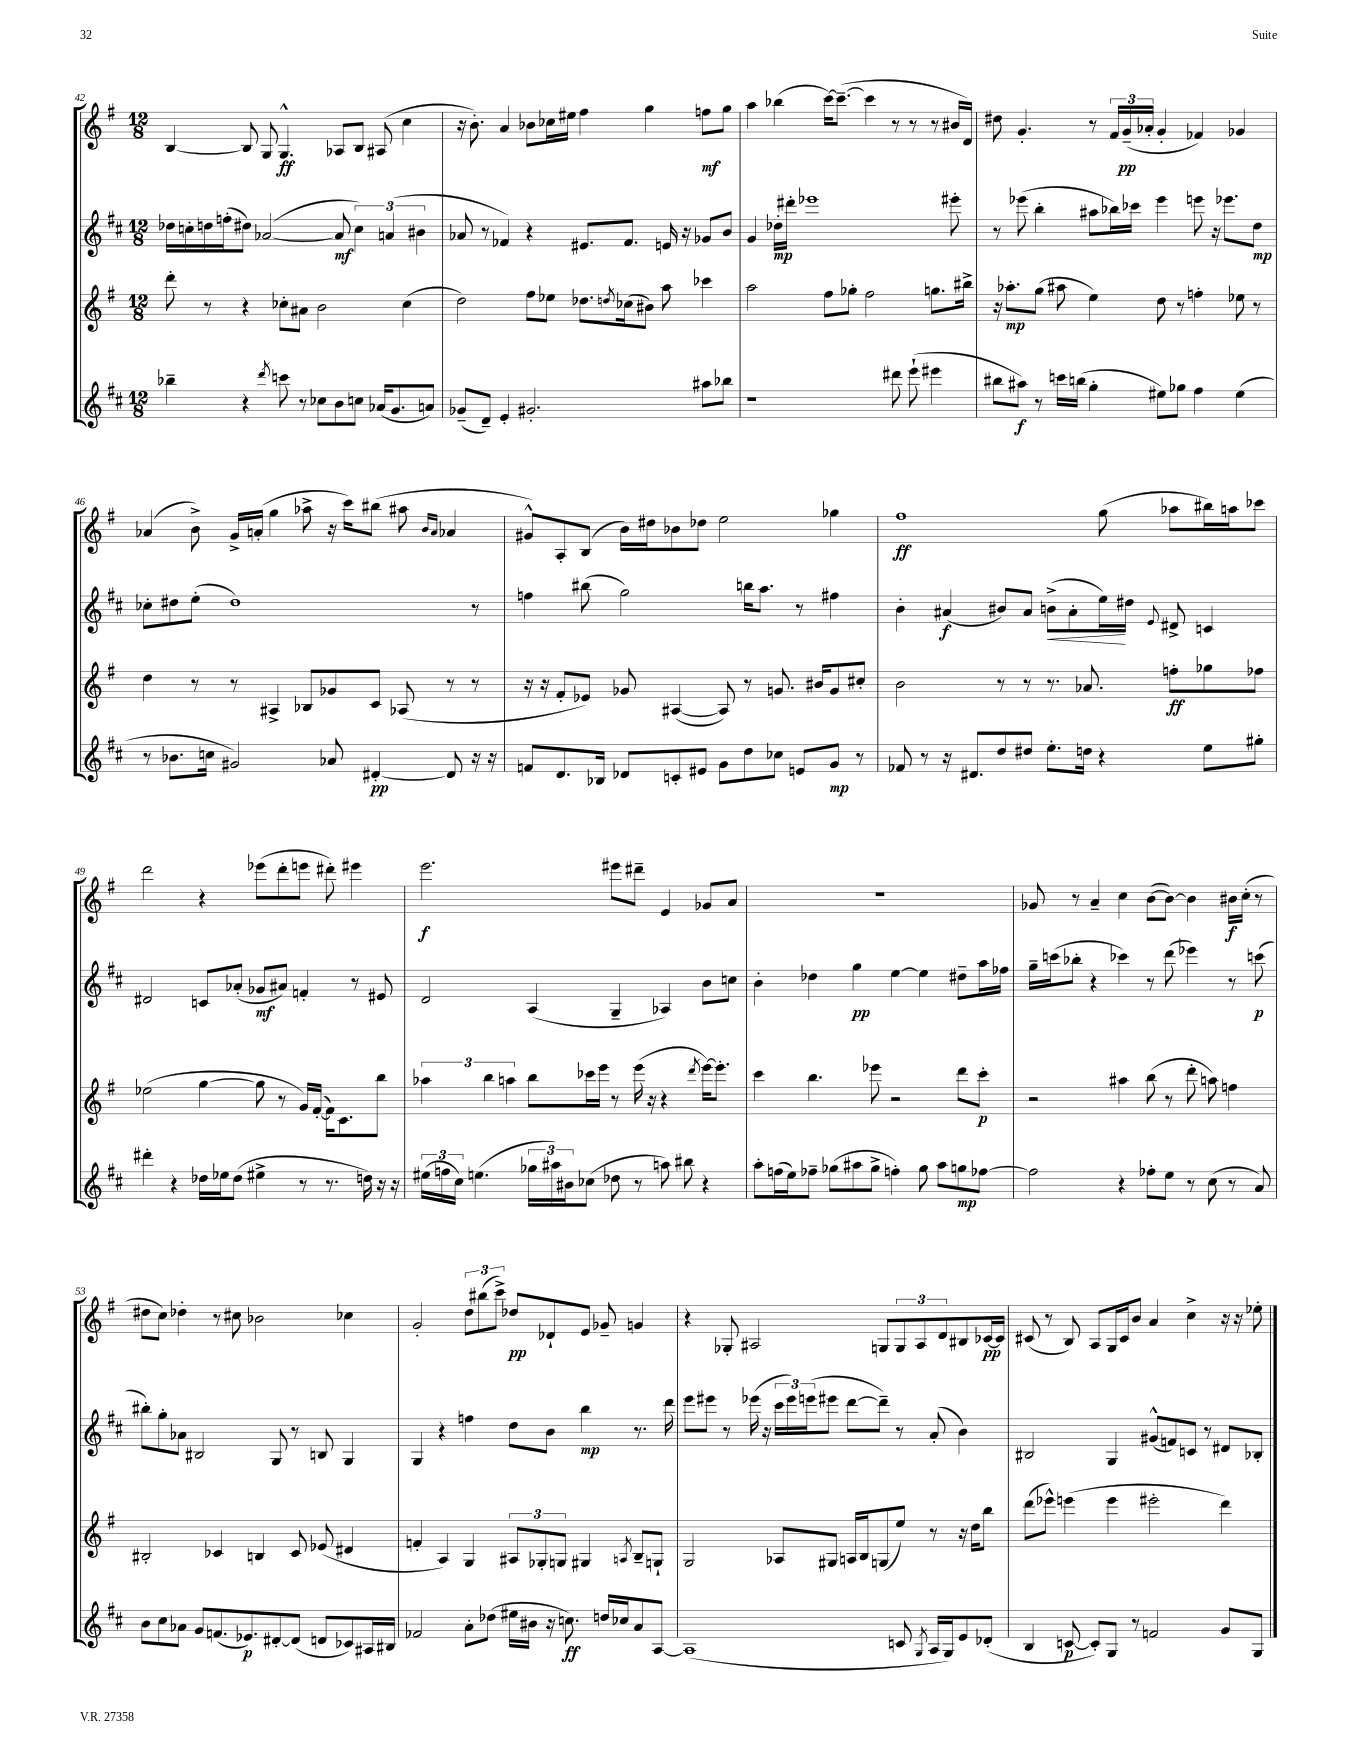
<<
\new StaffGroup <<
\new Staff = "s0" {
    \clef treble \key g \major \numericTimeSignature \time 12/8
    b4~ b8 g8 g4.-^\ff aes8 b8 ais8( c''4 |
    r16 b'8.-.) a'4 bes'8 ces''16 eis''16 fis''4 g''4 f''8\mf g''8 |
    a''4 bes''4( c'''16~) c'''8.~--( c'''4 r8 r8 r8 bis'16 d'16) |
    dis''8 g'4.-. r8 \tuplet 3/2 { fis'16 g'16--\pp( aes'16-. } g'4-. fes'4) ges'4 |
    aes'4( b'8->) g'16-> a'16-.( g''4 aes''8-> r16 c'''16) bis''8( ais''8 \grace { b'16 a'16 } aes'4 |
    gis'8-^) a8-. b8( b'16) dis''16 bes'8 des''8 e''2 ges''4 |
    fis''1\ff g''8( aes''8 bis''16) a''16 ces'''8 |
    d'''2 r4 ees'''8( d'''8-. e'''8 dis'''8-.) eis'''4 |
    e'''2.\f eis'''8 dis'''8-- e'4 ges'8 a'8 |
    R1. |
    ges'8 r8 a'4-- c''4 b'8~( b'8~) b'4 bis'16\f c''16-.( r8 |
    dis''8 c''8) des''4-. r8 cis''8 bes'2 ces''4 |
    g'2-. \tuplet 3/2 { d''8 bis''8( c'''8->) } des''8\pp des'8-! e'8 ges'8-- g'4 |
    r4 ges8-. ais2 g8 \tuplet 3/2 { g8 ais8 d'8 } bis8 ces'16~\pp ces'16 |
    cis'8( r8 b8) a8 g16 cis'16 b'8 a'4 c''4-> r16 r16 ees''8-. \bar "|." |
}
\new Staff = "s1" {
    \clef treble \key d \major \numericTimeSignature \time 12/8
    des''16 c''16-. d''16 f''16-.( dis''8) aes'2~( aes'8\mf \tuplet 3/2 { c''4) a'4( bis'4 } |
    aes'8 r8 fes'4) r4 eis'8. fes'8. e'16 r16 ges'8 b'8 |
    g'4 des''16-.\mp dis'''16-. ees'''1 eis'''8-. |
    r8 ees'''8( b''4-. ais''8 bes''16) ces'''16 ees'''4 e'''8 r16 ees'''8. d''8\mp |
    ces''8-. dis''8 e''8-.( dis''1) r8 |
    f''4 bis''8( g''2) b''16 a''8. r8 fis''4 |
    b'4-. ais'4\f( bis'8) ais'8 b'8->\<( ais'8-. e''16\!) dis''16 \appoggiatura { e'8 } dis'8-> c'4 |
    dis'2 c'8 aes'8-.( ges'8\mf ais'8) f'4-. r8 eis'8 |
    d'2 a4( g4-- aes4) b'8 c''8 |
    b'4-. des''4 g''4\pp e''4~ e''4 dis''8-- a''16 fes''16 |
    g''16-- c'''16( bes''8-. r4 ces'''4) r8 d'''8( ees'''4) r8 c'''8\p( |
    bis''8-.) g''8-. aes'8 bis2 g8 r8 b8 g4 |
    g4 r4 f''4 d''8 b'8 b''4\mp r8. d'''16 |
    e'''8 eis'''8 r8 ees'''16( r16 \tuplet 3/2 { cis'''16 ees'''16) e'''16( } eis'''8 d'''8~ d'''8--) r8 a'8-.( b'4) |
    bis2 g4 gis'8-^( f'8) c'8 r8 dis'8 bes8-. \bar "|." |
}
\new Staff = "s2" {
    \clef treble \key g \major \numericTimeSignature \time 12/8
    d'''8-. r8 r4 ces''8-. ais'8 b'2 ces''4( |
    d''2) fis''8 ees''8 des''8. \acciaccatura { d''8 } ces''16( bis'8) a''8 ces'''4 |
    a''2 fis''8 ges''8-. fis''2 g''8. bis''16-> |
    r16 aes''8.-.\mp g''8( ais''8 e''4) d''8 r8 f''4-. ees''8 r8 |
    d''4 r8 r8 ais4-> bes8 ges'8 c'8 aes8( r8 r8 |
    r16 r16 fis'8-. ees'8) ges'8 ais4~( ais8) r8 g'8. bis'16 g'8 cis''8-. |
    b'2 r8 r8 r8. aes'8. f''8-.\ff ges''8 fes''8 |
    ees''2( g''4~ g''8 r8 g'16) fis'16~-.( fis'16) c'8. b''8 |
    \tuplet 3/2 { aes''4 b''4 a''4 } b''8 ces'''16 e'''16 r8 e'''16( r16 r4 \acciaccatura { d'''8 } e'''16~) e'''8.-. |
    c'''4 b''4. ees'''8 r2 d'''8 c'''8-.\p |
    r2 ais''4 b''8( r8 d'''8-. a''8) f''4 |
    bis2-. ces'4 b4 ces'8 ees'8( dis'4 |
    f'4-. a4) g4 \tuplet 3/2 { ais8 ges8-. g8 } gis4 \acciaccatura { a8 } b8-- g8-! |
    g2 aes8 gis8 a16 b16 g8( e''8) r8 r16 d''16 b''8 |
    d'''8( ees'''8-^) e'''4( e'''4 eis'''2-. d'''4) \bar "|." |
}
\new Staff = "s3" {
    \clef treble \key d \major \numericTimeSignature \time 12/8
    bes''4-- r4 \acciaccatura { d'''8 } c'''8 r8 ces''8 b'8 c''8 aes'16( g'8. a'8) |
    ges'8--( d'8--) e'4-. gis'2.-. ais''8 bes''8 |
    r1 dis'''8 e'''8-!( eis'''4 |
    bis''8 ais''8\f) r8 c'''16 b''16( g''4-. eis''8) ges''8 fis''4 eis''4( |
    r8 bes'8. c''16 gis'2) aes'8 dis'4~-.\pp dis'8 r16 r16 |
    f'8 d'8. bes16 des'8 c'8-. eis'8 g'8 d''8 ces''8 e'8 g'8\mp r8 |
    fes'8 r8 r16 dis'8. d''8 dis''8 e''8.-. d''16 r4 e''8 gis''8-. |
    dis'''4-. r4 des''16 ees''16 des''8( eis''4-> r8 r8. d''16) r16 r16 |
    \tuplet 3/2 { eis''16( f''16 cis''16) } e''4.( \tuplet 3/2 { ges''16 ais''16) bis'16 } ces''8( des''8 r8 a''8) bis''8 r4 |
    a''8-. f''16( e''16) fes''8-- ges''8( ais''8 ges''8-> f''4-.) ges''8 ais''8 g''8\mp fes''8~ |
    fes''2 r4 fes''8-. e''8 r8 cis''8( r8 a'8) |
    b'8 cis''8 aes'8 g'8 f'8.( ees'8.\p) dis'8~-. dis'8( d'8 ces'8) ais16 bis16 |
    fes'2 a'8-. des''8( eis''16 bis'16 r16 c''8.\ff) d''16 ces''16 a'8 a8~ |
    a1( c'8 \acciaccatura { g8 } a16 g16) e'8 des'8-.( |
    b4 c'8~\p c'8-.) g8 r8 f'2 g'8 g8 \bar "|." |
}
>>
>>
\layout { \context { \Score currentBarNumber = #42 } }
